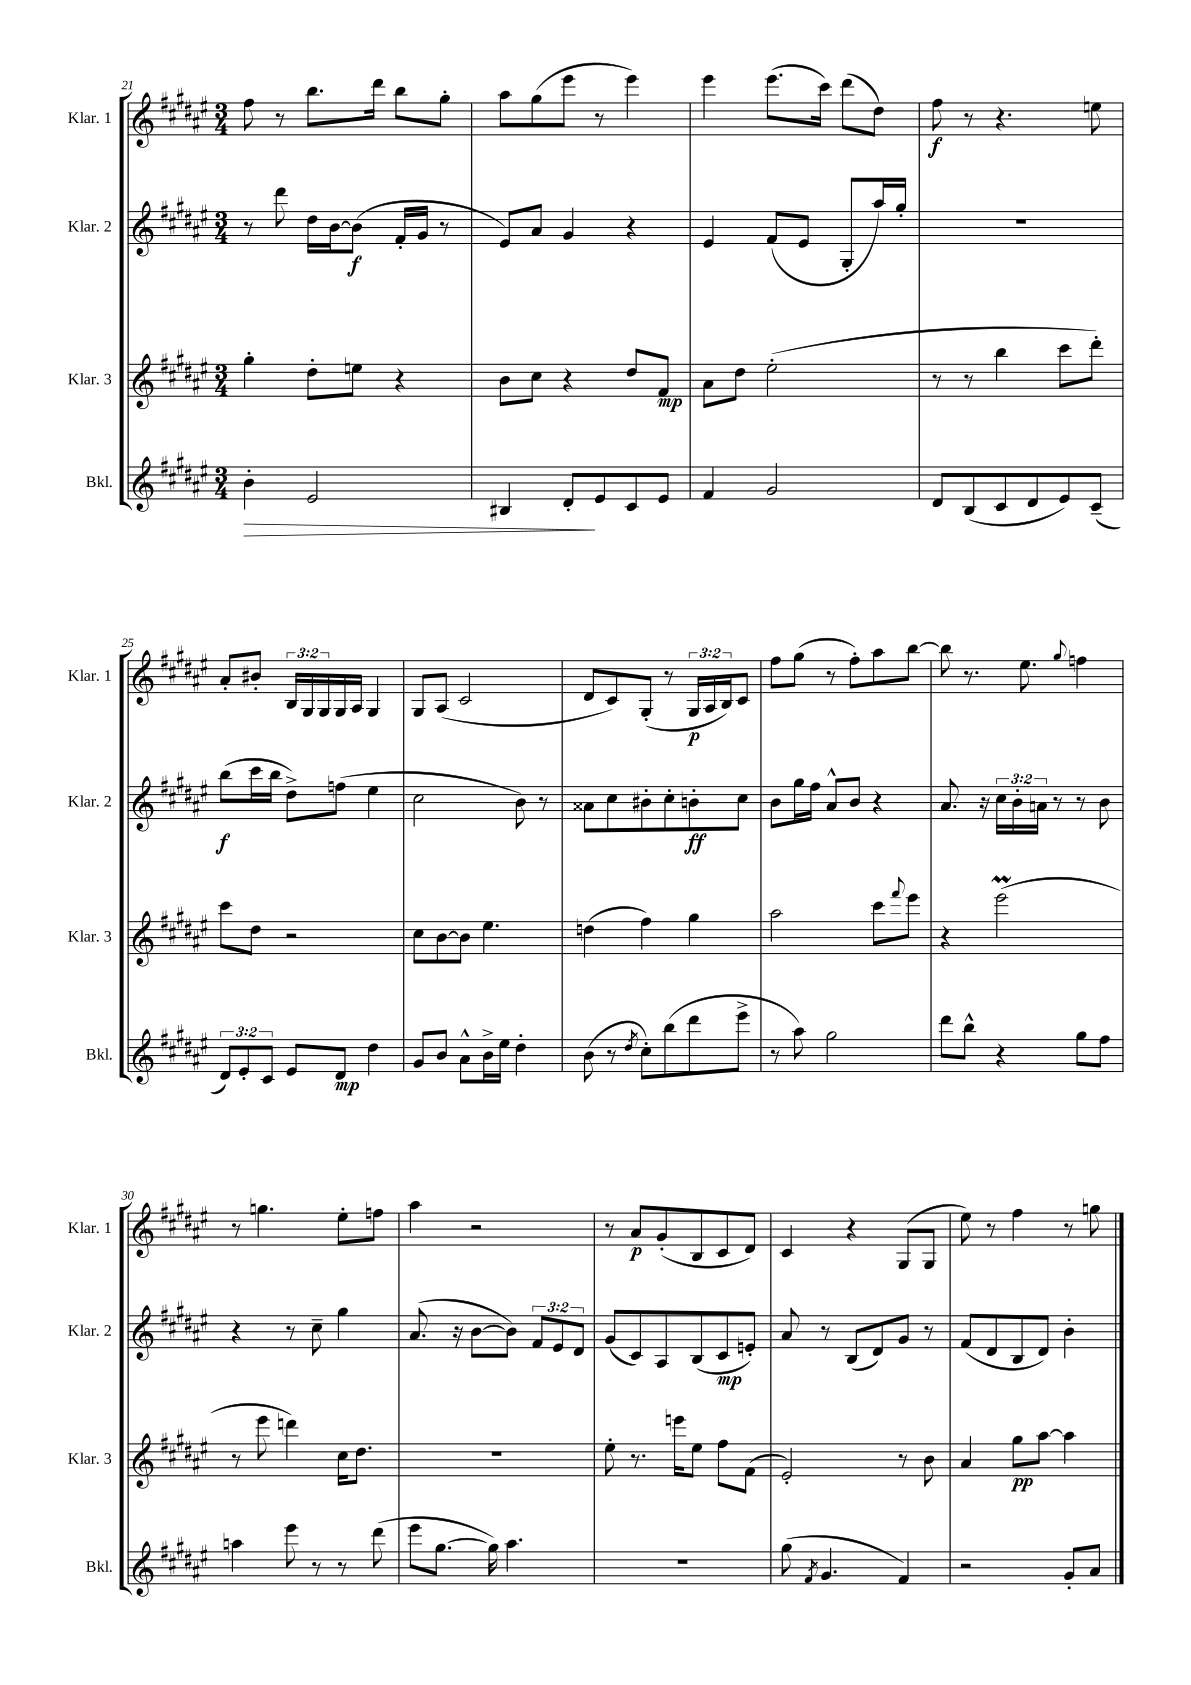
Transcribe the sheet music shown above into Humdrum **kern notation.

**kern	**dynam	**kern	**dynam	**kern	**dynam	**kern	**dynam
*part4	*part4	*part3	*part3	*part2	*part2	*part1	*part1
*staff4	*staff4	*staff3	*staff3	*staff2	*staff2	*staff1	*staff1
*I"Bkl.	*	*I"Klar. 3	*	*I"Klar. 2	*	*I"Klar. 1	*
*I'Bkl.	*	*I'Klar. 3	*	*I'Klar. 2	*	*I'Klar. 1	*
*clefG2	*	*clefG2	*	*clefG2	*	*clefG2	*
*k[f#c#g#d#a#e#]	*	*k[f#c#g#d#a#e#]	*	*k[f#c#g#d#a#e#]	*	*k[f#c#g#d#a#e#]	*
*M3/4	*	*M3/4	*	*M3/4	*	*M3/4	*
=21	=21	=21	=21	=21	=21	=21	=21
!	!LO:HP:b	!	!	!	!	!	!
4b'\	>	4gg#'\	.	8r	.	8ff#\	.
.	.	.	.	8ddd#\	.	8r	.
2e#/	.	8dd#'\L	.	16dd#\LL	.	8.bb\L	.
.	.	.	.	[16b\J	.	.	.
.	.	8een\J	.	(8b\J]	f	.	.
.	.	.	.	.	.	16ddd#\Jk	.
.	.	4r	.	16f#'/LL	.	8bb\L	.
.	.	.	.	16g#/JJ	.	.	.
.	.	.	.	8r	.	8gg#'\J	.
=22	=22	=22	=22	=22	=22	=22	=22
4B#X/	.	8b\L	.	8e#/L)	.	8aa#\L	.
.	.	8cc#\J	.	8a#/J	.	(8gg#\	.
8d#'/L	.	4r	.	4g#/	.	8eee#\J	.
8e#/	]	.	.	.	.	8r	.
8c#/	.	8dd#/L	.	4r	.	4eee#\)	.
8e#/J	.	8f#/J	mp	.	.	.	.
=23	=23	=23	=23	=23	=23	=23	=23
4f#/	.	8a#\L	.	4e#/	.	4eee#\	.
.	.	8dd#\J	.	.	.	.	.
2g#/	.	(2ee#'\	.	(8f#/L	.	(8.eee#\L	.
.	.	.	.	8e#/J	.	.	.
.	.	.	.	.	.	16ccc#\Jk)	.
.	.	.	.	8G#'/L	.	(8ddd#\L	.
.	.	.	.	16aa#/L)	.	8dd#\J)	.
.	.	.	.	16gg#'/JJ	.	.	.
=24	=24	=24	=24	=24	=24	=24	=24
8d#/L	.	8r	.	2.r	.	8ff#\	f
(8B/	.	8r	.	.	.	8r	.
8c#/	.	4bb\	.	.	.	4.r	.
8d#/	.	.	.	.	.	.	.
8e#/)	.	8ccc#\L	.	.	.	.	.
(8c#~/J	.	8ddd#'\J)	.	.	.	8een\	.
!!LO:LB:g=z
=25	=25	=25	=25	=25	=25	=25	=25
12d#/L)	.	8ccc#\L	.	(8bb\L	f	8a#'/L	.
12e#'/	.	.	.	.	.	.	.
.	.	8dd#\J	.	16ccc#\L	.	8b#X'/J	.
12c#/J	.	.	.	.	.	.	.
.	.	.	.	16bb\JJ	.	.	.
8e#/L	.	2r	.	8dd#^\L)	.	24B/LL	.
.	.	.	.	.	.	24G#/	.
.	.	.	.	.	.	24G#/	.
8d#/J	mp	.	.	(8ffn\J	.	16G#/	.
.	.	.	.	.	.	16A#/JJ	.
4dd#\	.	.	.	4ee#\	.	4G#/	.
=26	=26	=26	=26	=26	=26	=26	=26
8g#/L	.	8cc#\L	.	2cc#\	.	8G#/L	.
8b/J	.	[8b\	.	.	.	(8A#/J	.
8a#^^\L	.	8b\J]	.	.	.	2c#/	.
16b^\L	.	4.ee#\	.	.	.	.	.
16ee#\JJ	.	.	.	.	.	.	.
4dd#'\	.	.	.	8b\)	.	.	.
.	.	.	.	8r	.	.	.
=27	=27	=27	=27	=27	=27	=27	=27
(8b\	.	(4ddn\	.	8a##X\L	.	8d#/L	.
8r	.	.	.	8cc#\	.	8c#/)	.
8qdd#/	.	.	.	.	.	.	.
8cc#'\L)	.	4ff#\)	.	8b#X'\	.	(8G#'/J	.
(8bb\	.	.	.	8cc#'\	.	8r	.
8ddd#\	.	4gg#\	.	8bn'\	ff	24G#/LL	p
.	.	.	.	.	.	24A#/	.
.	.	.	.	.	.	24B/J)	.
8eee#^\J	.	.	.	8cc#\J	.	8c#/J	.
=28	=28	=28	=28	=28	=28	=28	=28
8r	.	2aa#\	.	8b\L	.	8ff#\L	.
8aa#\)	.	.	.	16gg#\L	.	(8gg#\J	.
.	.	.	.	16ff#\JJ	.	.	.
2gg#\	.	.	.	8a#^^/L	.	8r	.
.	.	.	.	8b/J	.	8ff#'\L)	.
.	.	8ccc#\L	.	4r	.	8aa#\	.
.	.	8qqfff#/	.	.	.	.	.
.	.	8eee#\J	.	.	.	[8bb\J	.
=29	=29	=29	=29	=29	=29	=29	=29
8ddd#\L	.	4r	.	8.a#/	.	8bb\]	.
8bb^^\J	.	.	.	.	.	8.r	.
.	.	.	.	16r	.	.	.
4r	.	(2eee#m\	.	24cc#\LL	.	.	.
.	.	.	.	24b'\	.	.	.
.	.	.	.	.	.	8.ee#\	.
.	.	.	.	24an\JJ	.	.	.
.	.	.	.	8r	.	.	.
.	.	.	.	.	.	8qqgg#/	.
8gg#\L	.	.	.	8r	.	4ffn\	.
8ff#\J	.	.	.	8b\	.	.	.
!!LO:LB:g=z
=30	=30	=30	=30	=30	=30	=30	=30
4aan\	.	8r	.	4r	.	8r	.
.	.	8eee#\	.	.	.	4.ggn\	.
8eee#\	.	4dddn\)	.	8r	.	.	.
8r	.	.	.	8cc#~\	.	.	.
8r	.	16cc#\KL	.	4gg#\	.	8ee#'\L	.
.	.	8.dd#\J	.	.	.	.	.
(8ddd#\	.	.	.	.	.	8ffn\J	.
=31	=31	=31	=31	=31	=31	=31	=31
8eee#\L	.	2.r	.	(8.a#/	.	4aa#\	.
[8.gg#\J	.	.	.	.	.	.	.
.	.	.	.	16r	.	.	.
.	.	.	.	[8b\L	.	2r	.
16gg#\])	.	.	.	.	.	.	.
4.aa#\	.	.	.	8b\J])	.	.	.
.	.	.	.	12f#/L	.	.	.
.	.	.	.	12e#/	.	.	.
.	.	.	.	12d#/J	.	.	.
=32	=32	=32	=32	=32	=32	=32	=32
2.r	.	8ee#'\	.	(8g#/L	.	8r	.
.	.	8.r	.	8c#/)	.	8a#/L	p
.	.	.	.	8A#/	.	(8g#'/	.
.	.	16eeen\KL	.	.	.	.	.
.	.	8ee#\J	.	(8B/	.	8B/	.
.	.	8ff#\L	.	8c#/	mp	8c#/	.
.	.	(8f#\J	.	8en'/J)	.	8d#/J)	.
=33	=33	=33	=33	=33	=33	=33	=33
(8gg#\	.	2e#'/)	.	8a#/	.	4c#/	.
8qf#/	.	.	.	.	.	.	.
4.g#/	.	.	.	8r	.	.	.
.	.	.	.	(8B/L	.	4r	.
.	.	.	.	8d#/)	.	.	.
4f#/)	.	8r	.	8g#/J	.	(8G#/L	.
.	.	8b\	.	8r	.	8G#/J	.
=34	=34	=34	=34	=34	=34	=34	=34
2r	.	4a#/	.	(8f#/L	.	8ee#\)	.
.	.	.	.	8d#/	.	8r	.
.	.	8gg#\L	pp	8B/	.	4ff#\	.
.	.	[8aa#\J	.	8d#/J)	.	.	.
8g#'/L	.	4aa#\]	.	4b'\	.	8r	.
8a#/J	.	.	.	.	.	8ggn\	.
==	==	==	==	==	==	==	==
*-	*-	*-	*-	*-	*-	*-	*-
